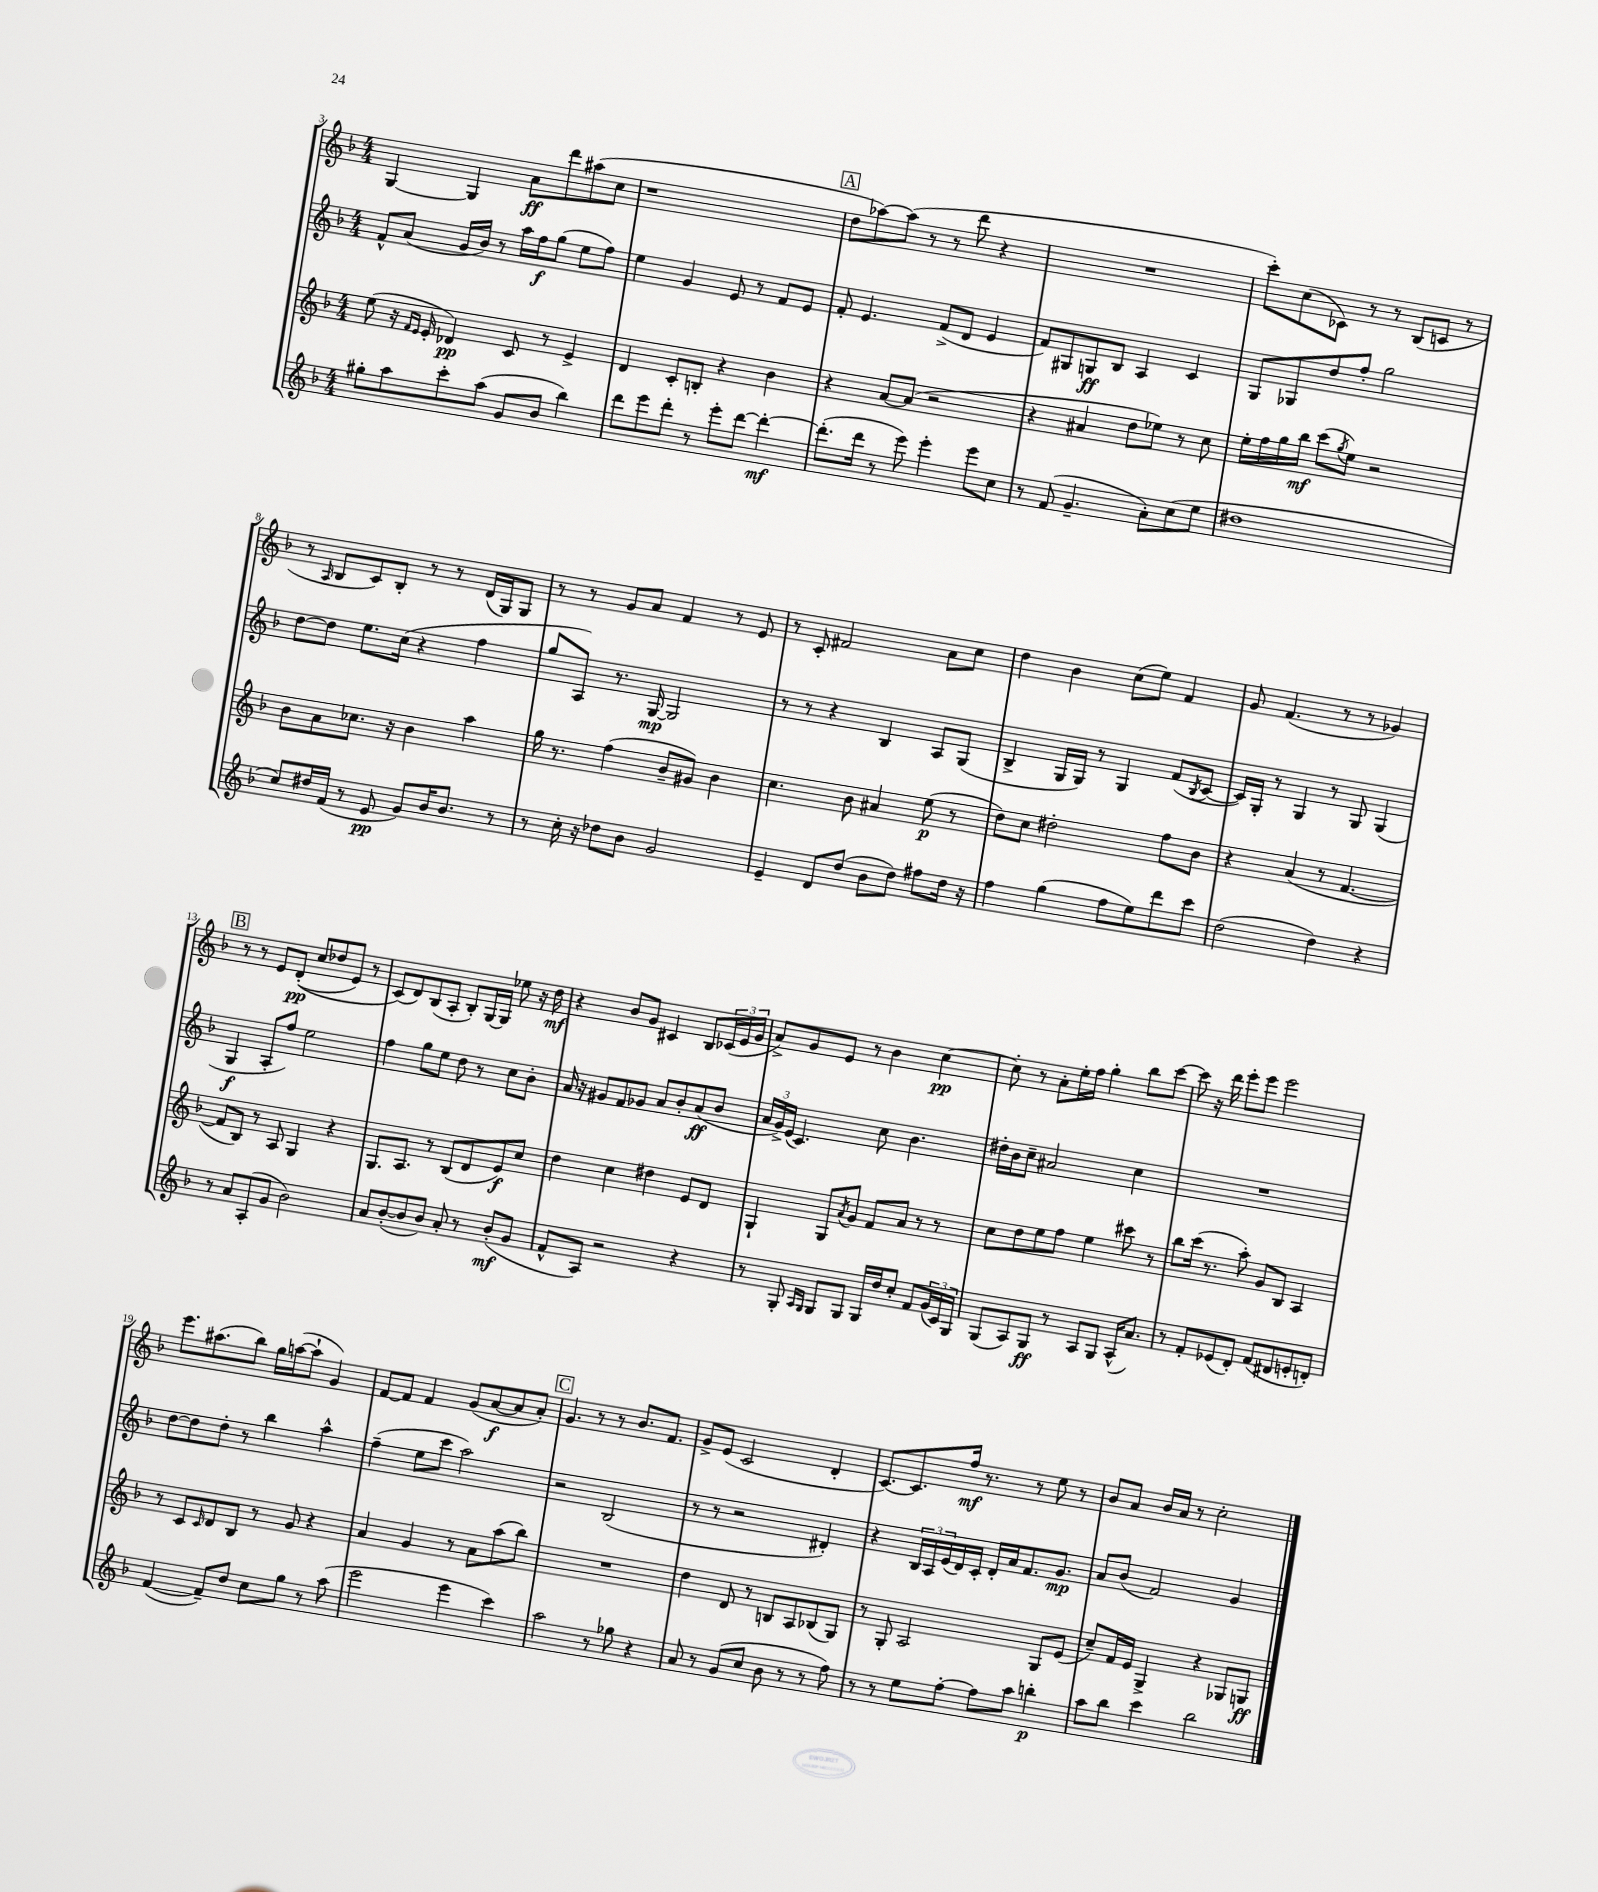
<<
\new StaffGroup <<
\new Staff = "s0" {
    \clef treble \key f \major \numericTimeSignature \time 4/4
    g4~ g4 a'8\ff d'''8 ais''8( c''8 |
    r1 |
    \mark \markup { \box "A" } d''8 aes''8~) aes''8( r8 r8 d'''8 r4 |
    R1 |
    c'''8-.) c''8( ces'8) r8 r8 bes8( c'8 r8 |
    r8 \grace { a16 } bes8 c'8) bes8-. r8 r8 d'16( g16) g8 |
    r8 r8 g'8 a'8 f'4 r8 e'8 |
    r8 c'8-. fis'2 a'8 c''8 |
    d''4 bes'4 c''8( e''8) f'4 |
    g'8 f'4.( r8 r8 ges'4) |
    \mark \markup { \box "B" } r8 r8 e'8 d'8-.\pp(\( c''8 des''8 e'8) r8 |
    c'8(\) d'8) bes8( a8-. bes8-.) g16~ g16 ees''8 r16 d''16\mf |
    r4 bes'8 g'8 cis'4 bes8 \tuplet 3/2 { ces'16( e'16 g'16 } |
    a'8->) g'8 e'8 r8 bes'4 c''4~\pp |
    c''8-. r8 a'8-. e''16-. f''16 g''4-. bes''8 c'''8~ |
    c'''8 r16 d'''16 e'''8-. e'''8 e'''2 |
    e'''8. ais''8.( bes''8) g''16 a''16~( a''8-! g'4) |
    f'8~ f'8 f'4 g'8( a'8~\f a'8 a'8-.) |
    \mark \markup { \box "C" } g'4. r8 r8 bes'8. f'8. |
    g'8-> e'8( c'2 d'4-. |
    c'8.~) c'8. f''16\mf r8. r8 e''8 r8 |
    bes'8 a'8 bes'16 a'16 r8 c''2-. \bar "|." |
}
\new Staff = "s1" {
    \clef treble \key f \major \numericTimeSignature \time 4/4
    f'8-^ a'8( g'16 bes'16) r8 a''16 f''16\f g''8( e''8 f''8) |
    e''4 g'4 e'8 r8 f'8 e'8 |
    \mark \markup { \box "A" } f'8-. e'4. f'8->( d'8 e'4 |
    f'8) gis8 g8\ff bes8 a4 c'4 |
    g8 ges8 d''8 f''8-. g''2 |
    d''8~ d''8 e''8. c''16( r4 f''4 |
    g''8 a8) r8. g16~\mp g2 |
    r8 r8 r4 bes4 a8 g8( |
    bes4-> g16 g16) r8 g4 f'8( \acciaccatura { bes8 } c'8~ |
    c'16) g16-. r8 g4 r8 g8 g4( |
    \mark \markup { \box "B" } g4\f a8-. f''8) e''2 |
    f''4 g''8 e''8 d''8 r8 c''8 bes'8-. |
    a'16 r16 gis'8 f'8 ges'8 a'8 bes'8-. a'8\ff( bes'8 |
    \tuplet 3/2 { a'16 g'16->) e'16( } c'4.) c''8 bes'4. |
    dis''16-. bes'16 c''8-- ais'2 c''4 |
    R1 |
    d''8~ d''8 d''8-. r8 bes''4 a''4-^ |
    f''4--( e''8 c'''8 a''2) |
    \mark \markup { \box "C" } r2 bes2( |
    r8 r8 r2 dis'4-.) |
    r4 \tuplet 3/2 { bes16 a16 e'16( } d'16) c'16-. d'16-. a'16 f'8. g'8.\mp |
    a'8 bes'8( f'2) g'4 \bar "|." |
}
\new Staff = "s2" {
    \clef treble \key f \major \numericTimeSignature \time 4/4
    e''8( r16 \grace { f'16 e'16 } e'16-. des'4\pp) c'8 r8 e'4-> |
    d'4 c'8-. b8-. r4 bes'4 |
    \mark \markup { \box "A" } r4 a'8~ a'8( r2 |
    r4 ais'4 d''8 ees''8) r8 c''8 |
    e''16-. f''16 g''16 bes''16\mf c'''8( \acciaccatura { g''8 } e''8) r2 |
    bes'8 a'8 ces''8. r16 bes'4 a''4 |
    g''16 r8. f''4( bes'8-- gis'8) bes'4 |
    c''4. bes'8 ais'4 e''8\p( r8 |
    d''8) c''8 dis''2-. f''8 bes'8 |
    r4 a'4( r8 f'4.~ |
    \mark \markup { \box "B" } f'8 bes8) r8 a8 g4 r4 |
    g8. a8. r8 bes8( d'8 e'8\f) c''8 |
    d''4 c''4 dis''4 e'8 d'8 |
    g4-! g8 \acciaccatura { a'8 } g'8 f'8 a'8 r8 r8 |
    c''8 d''8 e''8 f''8 e''4 cis'''8 r8 |
    bes''8 c'''16( r8. a''8-.) g'8 bes8 a4 |
    r8 c'8 \grace { c'16 } d'8 bes8 r8 g'8 r4 |
    a'4 g'4 r8 a'8 a''8( bes''8) |
    \mark \markup { \box "C" } R1 |
    d''4 d'8 r8 b8 a8 bes8( g8) |
    r8 g8-. a2 g8 e'8( |
    c''8--) f'16 e'16 g4-> r4 ges8 g8\ff \bar "|." |
}
\new Staff = "s3" {
    \clef treble \key f \major \numericTimeSignature \time 4/4
    gis''8-. a''8 c'''8-. a''8( g'8 bes'8 bes''4) |
    d'''8 e'''8 d'''8-. r8 e'''8-. d'''8~ d'''4~-.\mf |
    \mark \markup { \box "A" } d'''8.-.( d'''16 r8 e'''8) e'''4-. e'''8 c''8 |
    r8 f'8( g'4.-- a'8-.) c''8( e''8 |
    dis''1 |
    c''8) dis''16 f'16( r8 e'8\pp g'8) bes'16 bes'8. r8 |
    r8 c''16-. r16 des''8 bes'8 g'2 |
    e'4-- d'8 d''8( bes'8 d''8) fis''8 d''16 r16 |
    f''4 g''4( f''8 e''8) d'''8 c'''8 |
    d''2( d''4) r4 |
    \mark \markup { \box "B" } r8 a'8 a8-.( g'8 bes'2) |
    a'8 bes'8~-.( bes'8 bes'8) a'8-. r8 bes'8-.\mf( g'8 |
    f'8-^ a8) r2 r4 |
    r8 g8-. \grace { a16 g16 } g8 g8 g16 d''16 c''8-. f'8 \tuplet 3/2 { g'16( c'16) g16 } |
    g8( a8) g8\ff r8 a8 g8 a16-^( a'8.) |
    r8 f'8-. ees'8( d'8-.) f'8( dis'8 e'8-. d'8-.) |
    f'4~( f'8--) d''8 c''8 g''8 r8 a''8( |
    e'''2 e'''4 c'''4) |
    \mark \markup { \box "C" } a''2 r8 ges''8 r4 |
    a'8 r8 g'8( c''8 bes'8 r8 r8 f''8) |
    r8 r8 e''8 f''8~-. f''8 a''8 b''4-.\p |
    a''8 bes''8 c'''4 bes''2 \bar "|." |
}
>>
>>
\layout { \context { \Score currentBarNumber = #3 } }
